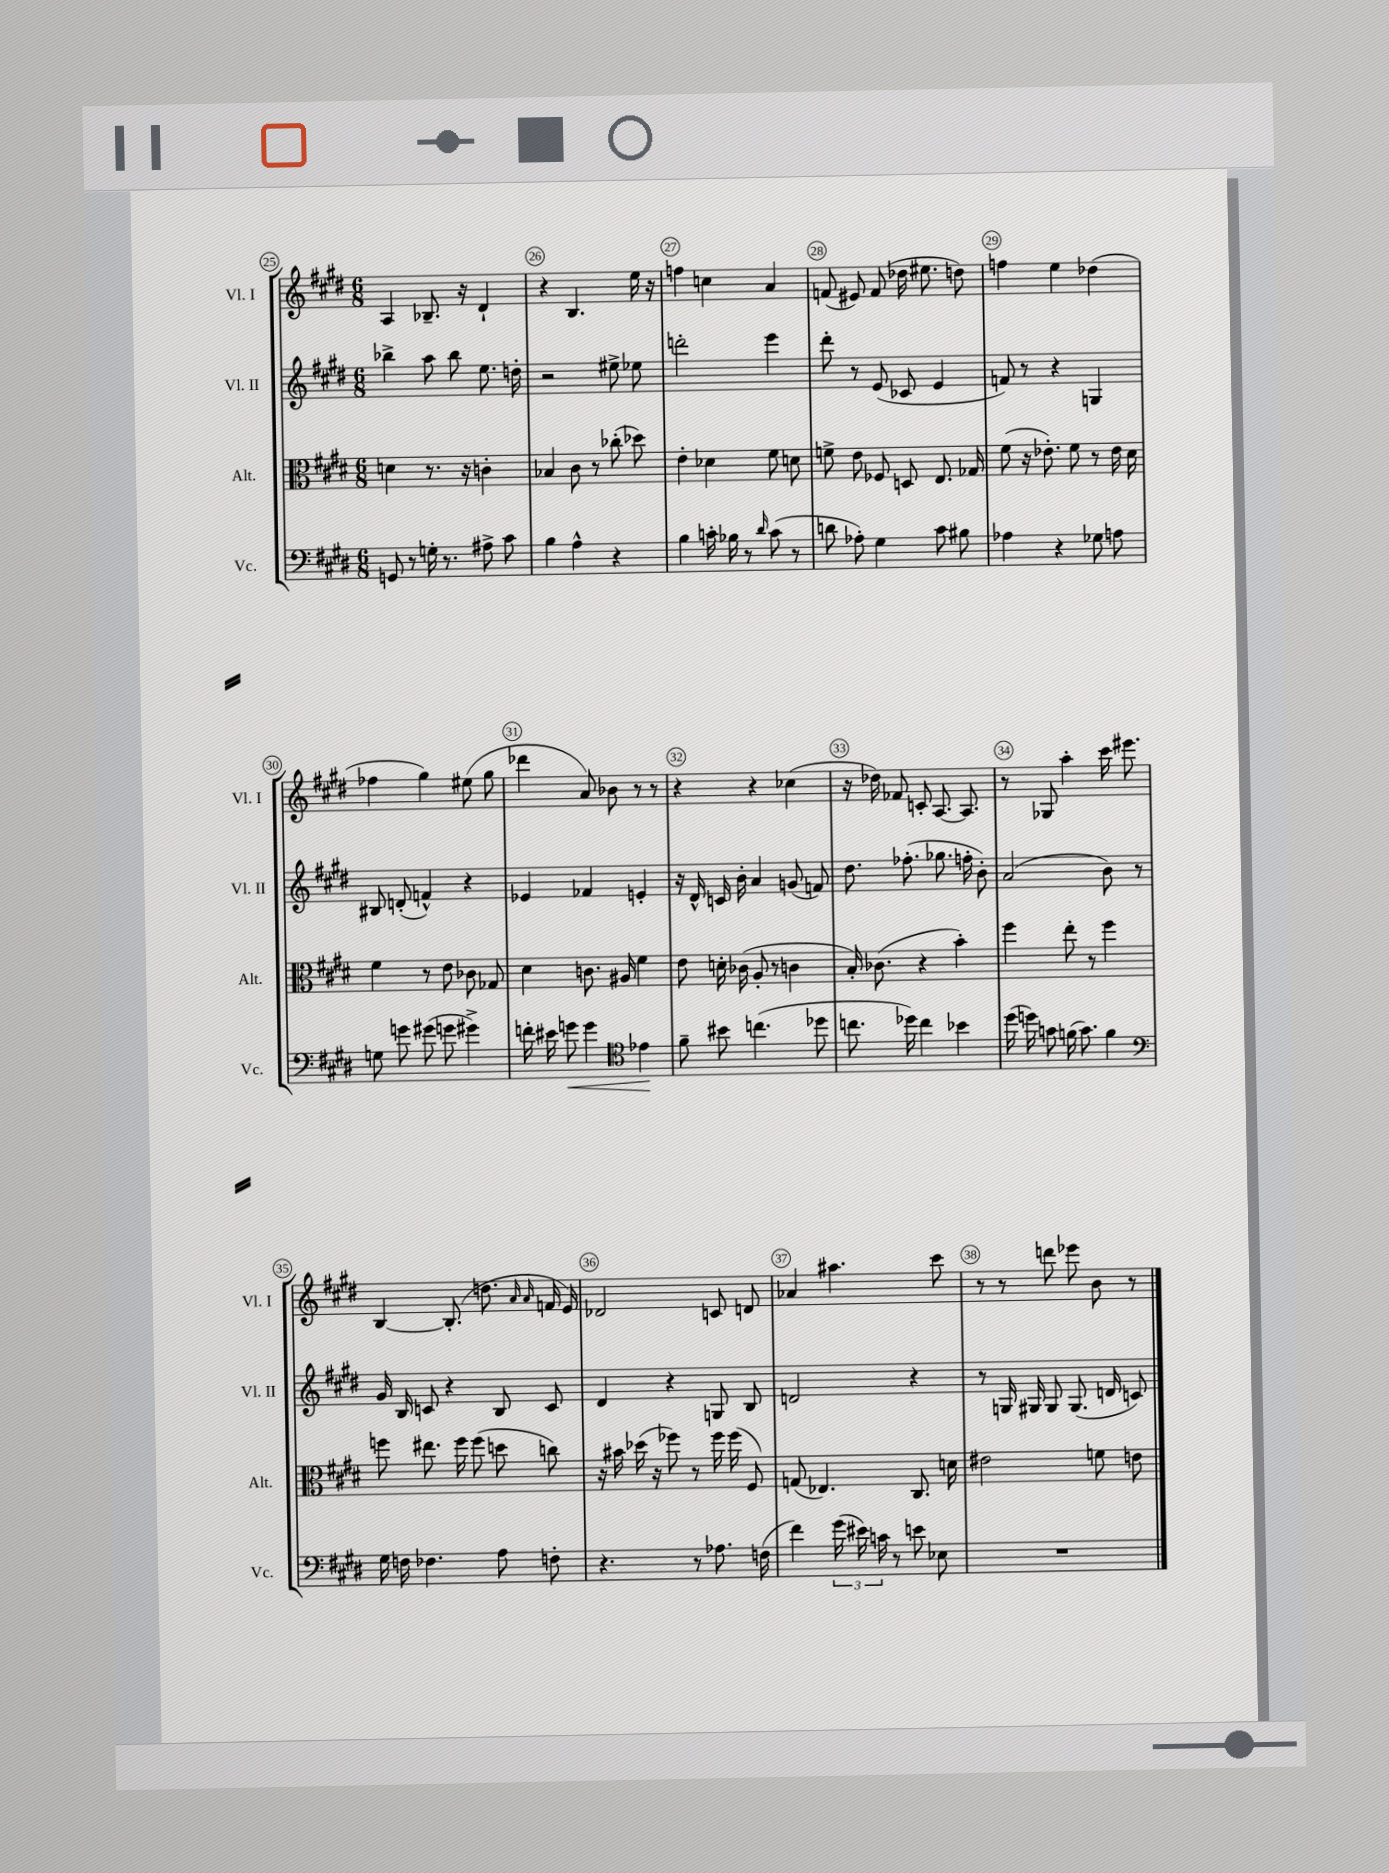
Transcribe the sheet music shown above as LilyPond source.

<<
\new StaffGroup <<
\new Staff = "s0" \with { instrumentName = "Vl. I" shortInstrumentName = "Vl. I" } {
    \clef treble \key e \major \numericTimeSignature \time 6/8
    \autoBeamOff a4 bes8.-- r16 dis'4-! |
    r4 b4. e''16 r16 |
    f''4 c''4 a'4 |
    f'8( eis'8) f'8( des''16 eis''8. d''8) |
    f''4 e''4 des''4( |
    fes''4 gis''4) eis''8( gis''8 |
    des'''4 a'8) bes'8 r8 r8 |
    r4 r4 ces''4( |
    r16 des''16) fes'8 c'8-. a8.~ a8. |
    r8 ges8 a''4-. cis'''16 eis'''8. |
    b4~ b8.-.( d''8. \grace { a'16 a'16 } f'16 e'16) |
    des'2 c'8 d'8 |
    aes'4 ais''4. cis'''8 |
    r8 r8 d'''8 ees'''8 b'8 r8 \bar "|." |
}
\new Staff = "s1" \with { instrumentName = "Vl. II" shortInstrumentName = "Vl. II" } {
    \clef treble \key e \major \numericTimeSignature \time 6/8
    \autoBeamOff bes''4-> a''8 bes''8 e''8. d''16-. |
    r2 eis''8-> ees''8 |
    d'''2-. e'''4 |
    dis'''8-. r8 e'8( ces'8 e'4 |
    f'8) r8 r4 g4 |
    bis8 d'8-.( f'4-^) r4 |
    ees'4 fes'4 e'4-. |
    r16 dis'16-^ c'16 b'16-. a'4 g'8( f'8) |
    dis''8. fes''8.-.( ges''8. f''16-. b'8-.) |
    a'2( b'8) r8 |
    gis'16 b16 c'8 r4 b8 c'8 |
    dis'4 r4 g8 b8 |
    d'2 r4 |
    r8 g16 gis16 gis8 gis8.( d'16 c'8) \bar "|." |
}
\new Staff = "s2" \with { instrumentName = "Alt." shortInstrumentName = "Alt." } {
    \clef alto \key e \major \numericTimeSignature \time 6/8
    \autoBeamOff d'4 r8. r16 c'4-. |
    bes4 cis'8 r8 ces''8-.( des''8) |
    e'4-. des'4 fis'8 d'8 |
    f'8-> e'8 fes8 d8 e8. ges16 |
    fis'8( r16 ees'8.-.) fis'8 r8 ees'16 dis'16 |
    fis'4 r8 e'8 ces'8 ges8 |
    dis'4 c'8. ais16 fis'4 |
    e'8 d'16-. ces'16( a8-. r8 c'4 |
    b16-.) ces'8.( r4 b'4-.) |
    fis''4 e''8-. r8 fis''4 |
    f''8 eis''8. f''16 f''8( d''8 c''8) |
    r16 bis'16 des''16( r16 fes''8) r8 fes''16 fes''16( fis8) |
    g8( ees4.) cis8. d'16 |
    eis'2 f'8 e'8 \bar "|." |
}
\new Staff = "s3" \with { instrumentName = "Vc." shortInstrumentName = "Vc." } {
    \clef bass \key e \major \numericTimeSignature \time 6/8
    \autoBeamOff g,8 r8 g16-. r8. ais8-> cis'8 |
    b4 a4-^ r4 |
    b4 c'16-. bes16 r8 \grace { dis'16 } c'8( r8 |
    d'8 aes8-.) gis4 cis'8 bis8 |
    aes4 r4 ges8 a8 |
    g8 g'8 gis'8( g'8 gis'4->) |
    f'16-. eis'16 g'8\< g'4 \clef tenor ees'4\! |
    fis'8-- bis'8 c''4.( des''8 |
    c''8. des''16) c''4 bes'4 |
    dis''16( d''16) g'8 f'16( g'8.) f'4 |
    \clef bass gis16 f16 fes4. a8 f8-. |
    r4. r8 aes8. f16( |
    fis'4) \tuplet 3/2 { gis'16( eis'16) c'16 } r8 e'8 ees8 |
    R2. \bar "|." |
}
>>
>>
\layout { \context { \Score currentBarNumber = #25 \override BarNumber.break-visibility = ##(#f #t #t) barNumberVisibility = #all-bar-numbers-visible \override BarNumber.stencil = #(make-stencil-circler 0.1 0.3 ly:text-interface::print) } }
